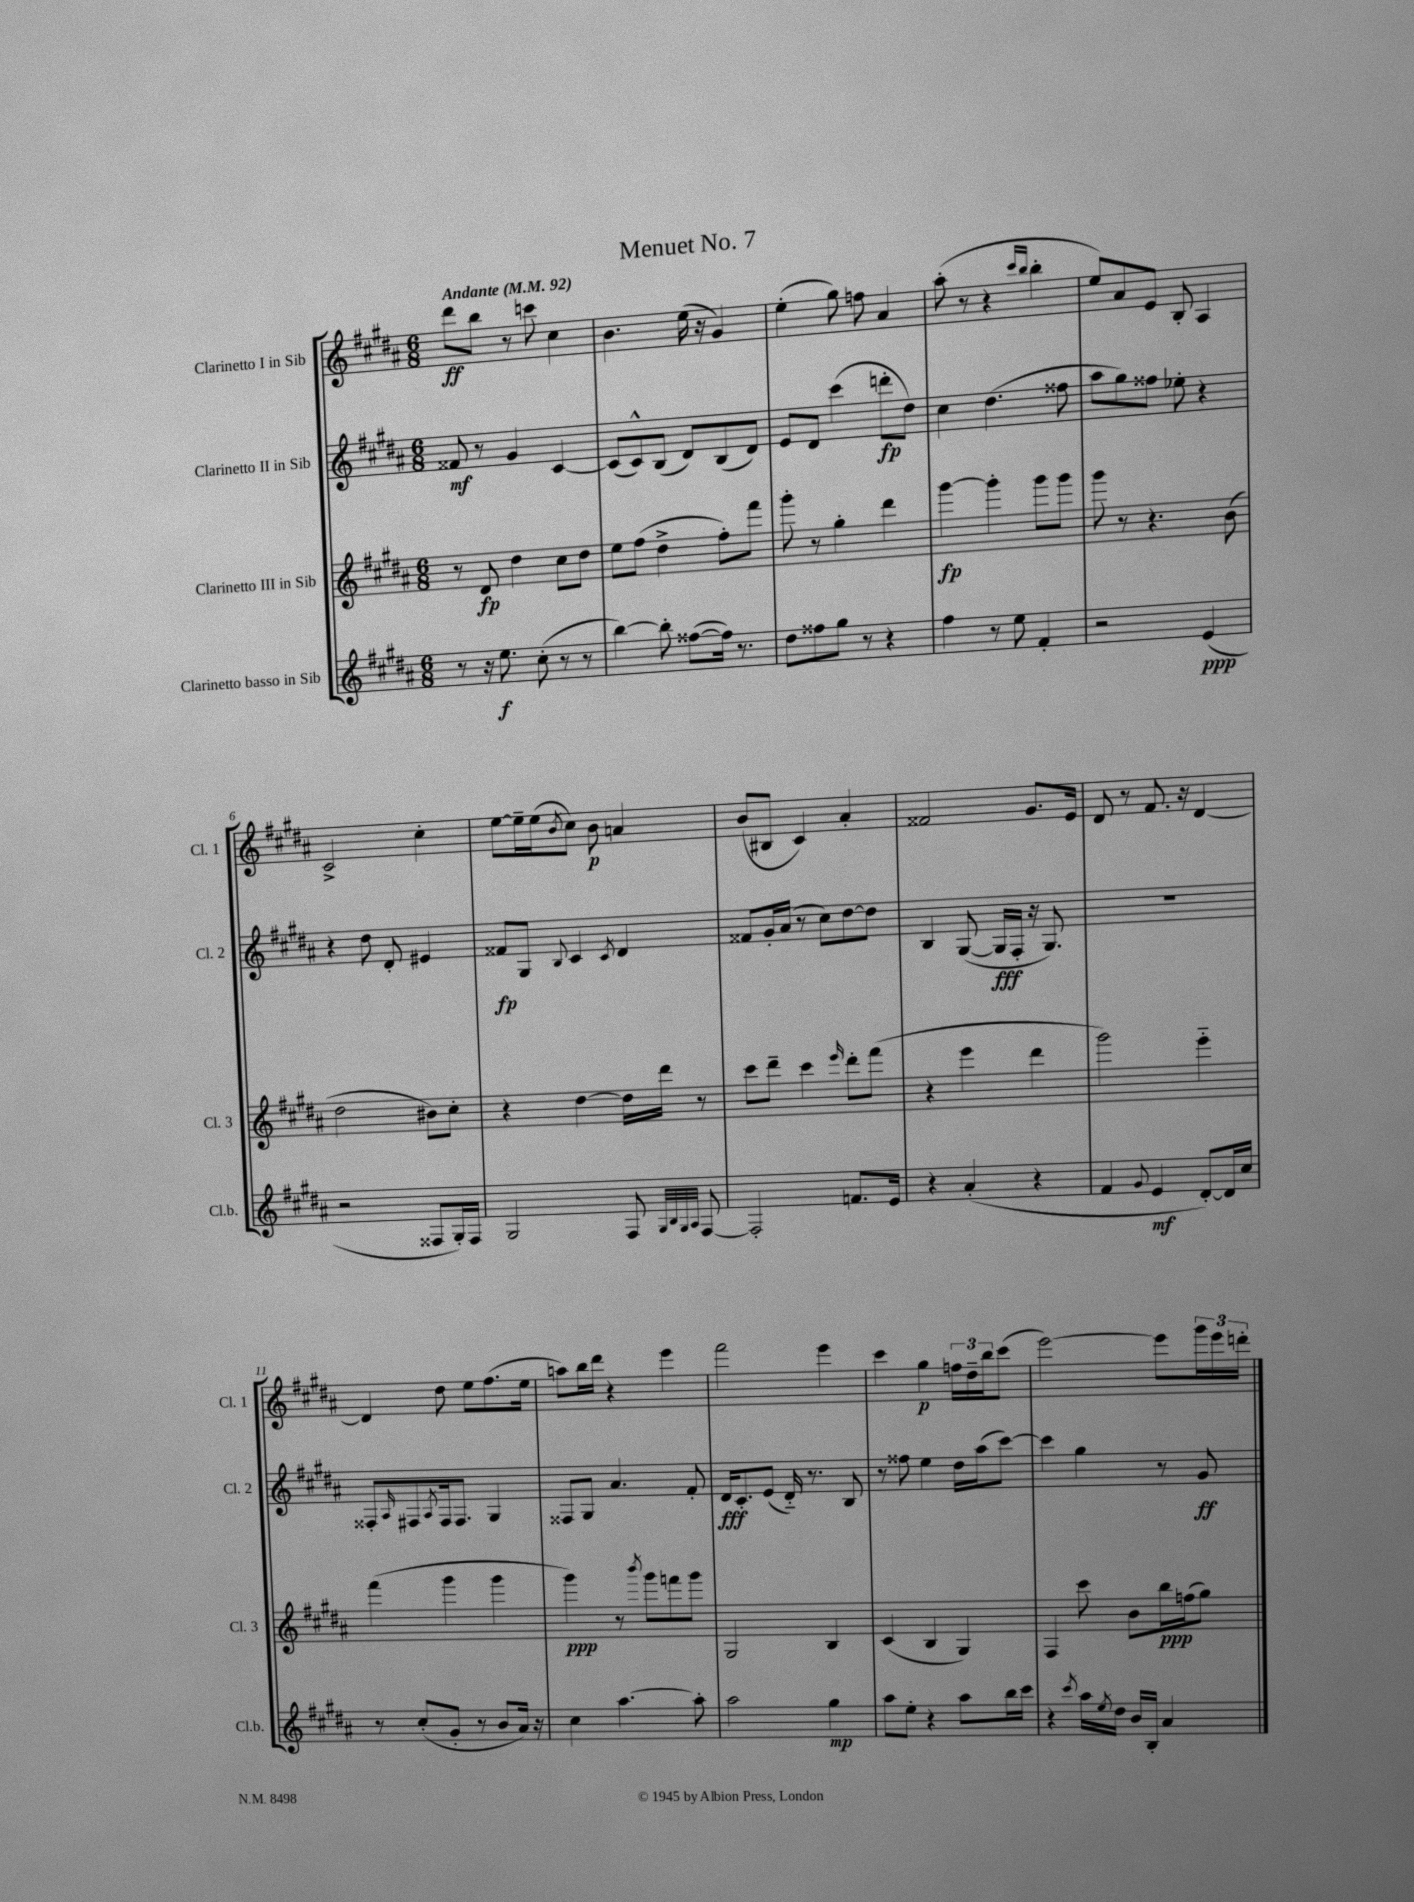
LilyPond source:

\header { title = "Menuet No. 7" }
<<
\new StaffGroup <<
\new Staff = "s0" \with { instrumentName = "Clarinetto I in Sib" shortInstrumentName = "Cl. 1" } {
    \clef treble \key b \major \numericTimeSignature \time 6/8 \tempo "Andante" 4 = 92
    dis'''8\ff b''8 r8 c'''8 cis''4 |
    b'4. e''16( r16 gis'4) |
    e''4-.( gis''8) f''8 ais'4 |
    ais''8-.( r8 r4 \grace { cis'''16 b''16 } b''4-. |
    e''8) ais'8 e'8 b8-. ais4 |
    cis'2-> cis''4-. |
    e''8~ e''16-- e''16( \acciaccatura { b'8 } cis''8) b'8\p a'4 |
    b'8( bis8 cis'4) ais'4-. |
    fisis'2 gis'8. e'16 |
    dis'8 r8 fis'8. r16 dis'4~ |
    dis'4 dis''8 e''8 fis''8.( e''16 |
    a''8) b''16 dis'''16 r4 e'''4 |
    fis'''2 e'''4 |
    cis'''4 gis''4\p \tuplet 3/2 { f''16 dis''16-- b''16 } cis'''8( |
    e'''2~) e'''8 \tuplet 3/2 { gis'''16 e'''16 d'''16-. } \bar "|." |
}
\new Staff = "s1" \with { instrumentName = "Clarinetto II in Sib" shortInstrumentName = "Cl. 2" } {
    \clef treble \key b \major \numericTimeSignature \time 6/8
    fisis'8\mf r8 gis'4 cis'4~ |
    cis'8( cis'8-^) b8( dis'8) b8( dis'8) |
    e'8 dis'8 cis'''4( d'''8-.\fp dis''8) |
    cis''4 dis''4.( fisis''8 |
    ais''8 gis''8) fisis''8 ees''8-. r4 |
    r4 dis''8 dis'8-. eis'4 |
    fisis'8\fp gis8 \appoggiatura { b8 } cis'4 \acciaccatura { cis'8 } dis'4 |
    fisis'8 gis'16-. ais'16( r8 cis''8) dis''8~ dis''8 |
    b4 gis8~( gis16\fff fis16-. r16 gis8.) |
    R2. |
    fisis8-. \grace { ais16 } fis8 \acciaccatura { ais8 } fis16 fis8. gis4 |
    fisis8 gis8 ais'4. fis'8-. |
    dis'16\fff cis'8.-. e'8( dis'16-_) r8. b8 |
    r8 fisis''8 e''4 dis''16 ais''16( cis'''8~) |
    cis'''4 gis''4 r8 gis'8\ff \bar "|." |
}
\new Staff = "s2" \with { instrumentName = "Clarinetto III in Sib" shortInstrumentName = "Cl. 3" } {
    \clef treble \key b \major \numericTimeSignature \time 6/8
    r8 dis'8\fp dis''4 cis''8 dis''8 |
    e''8 fis''8( dis''4-> fis''8-.) fis'''8 |
    gis'''8-. r8 gis''4-. dis'''4 |
    gis'''4~\fp gis'''4-. gis'''8 gis'''8 |
    gis'''8 r8 r4. b'8( |
    dis''2 bis'8) cis''8-. |
    r4 dis''4~ dis''16 dis'''16 r8 |
    cis'''8 dis'''8-- cis'''4 \grace { e'''16 } dis'''8-. fis'''8( |
    r4 e'''4 dis'''4 |
    gis'''2) e'''4-_ |
    fis'''4( gis'''4 gis'''4 |
    gis'''4\ppp) r8 \acciaccatura { b'''8 } gis'''8 f'''8 gis'''8 |
    gis2 b4 |
    cis'4( b4 gis4) |
    fis4 cis'''8 b'8 b''16\ppp f''16( gis''8) \bar "|." |
}
\new Staff = "s3" \with { instrumentName = "Clarinetto basso in Sib" shortInstrumentName = "Cl.b." } {
    \clef treble \key b \major \numericTimeSignature \time 6/8
    r8 r16 e''8.\f cis''8-.( r8 r8 |
    b''4~) b''8-. fisis''8~( fisis''16) r8. |
    dis''8 fisis''8 gis''8 r8 r4 |
    fis''4 r8 e''8 fis'4-. |
    r2 e'4\ppp( |
    r2 fisis8 gis16-.) fisis16 |
    gis2 fis8 \grace { gis32 b32 gis32 ais32 } fis8~ |
    fis2-. f'8. e'16 |
    r4 ais'4-.( r4 |
    fis'4 \appoggiatura { gis'8 } e'4\mf dis'8~-.) dis'16 cis''16 |
    r8 cis''8-.( gis'8-. r8 b'8 ais'16) r16 |
    cis''4 ais''4.~ ais''8-. |
    ais''2 gis''4\mp |
    ais''8 e''8-. r4 ais''8 b''16 cis'''16 |
    r4 \acciaccatura { cis'''8 } ais''16 \acciaccatura { e''8 } dis''16 b'16 b16-. ais'4 \bar "|." |
}
>>
>>
